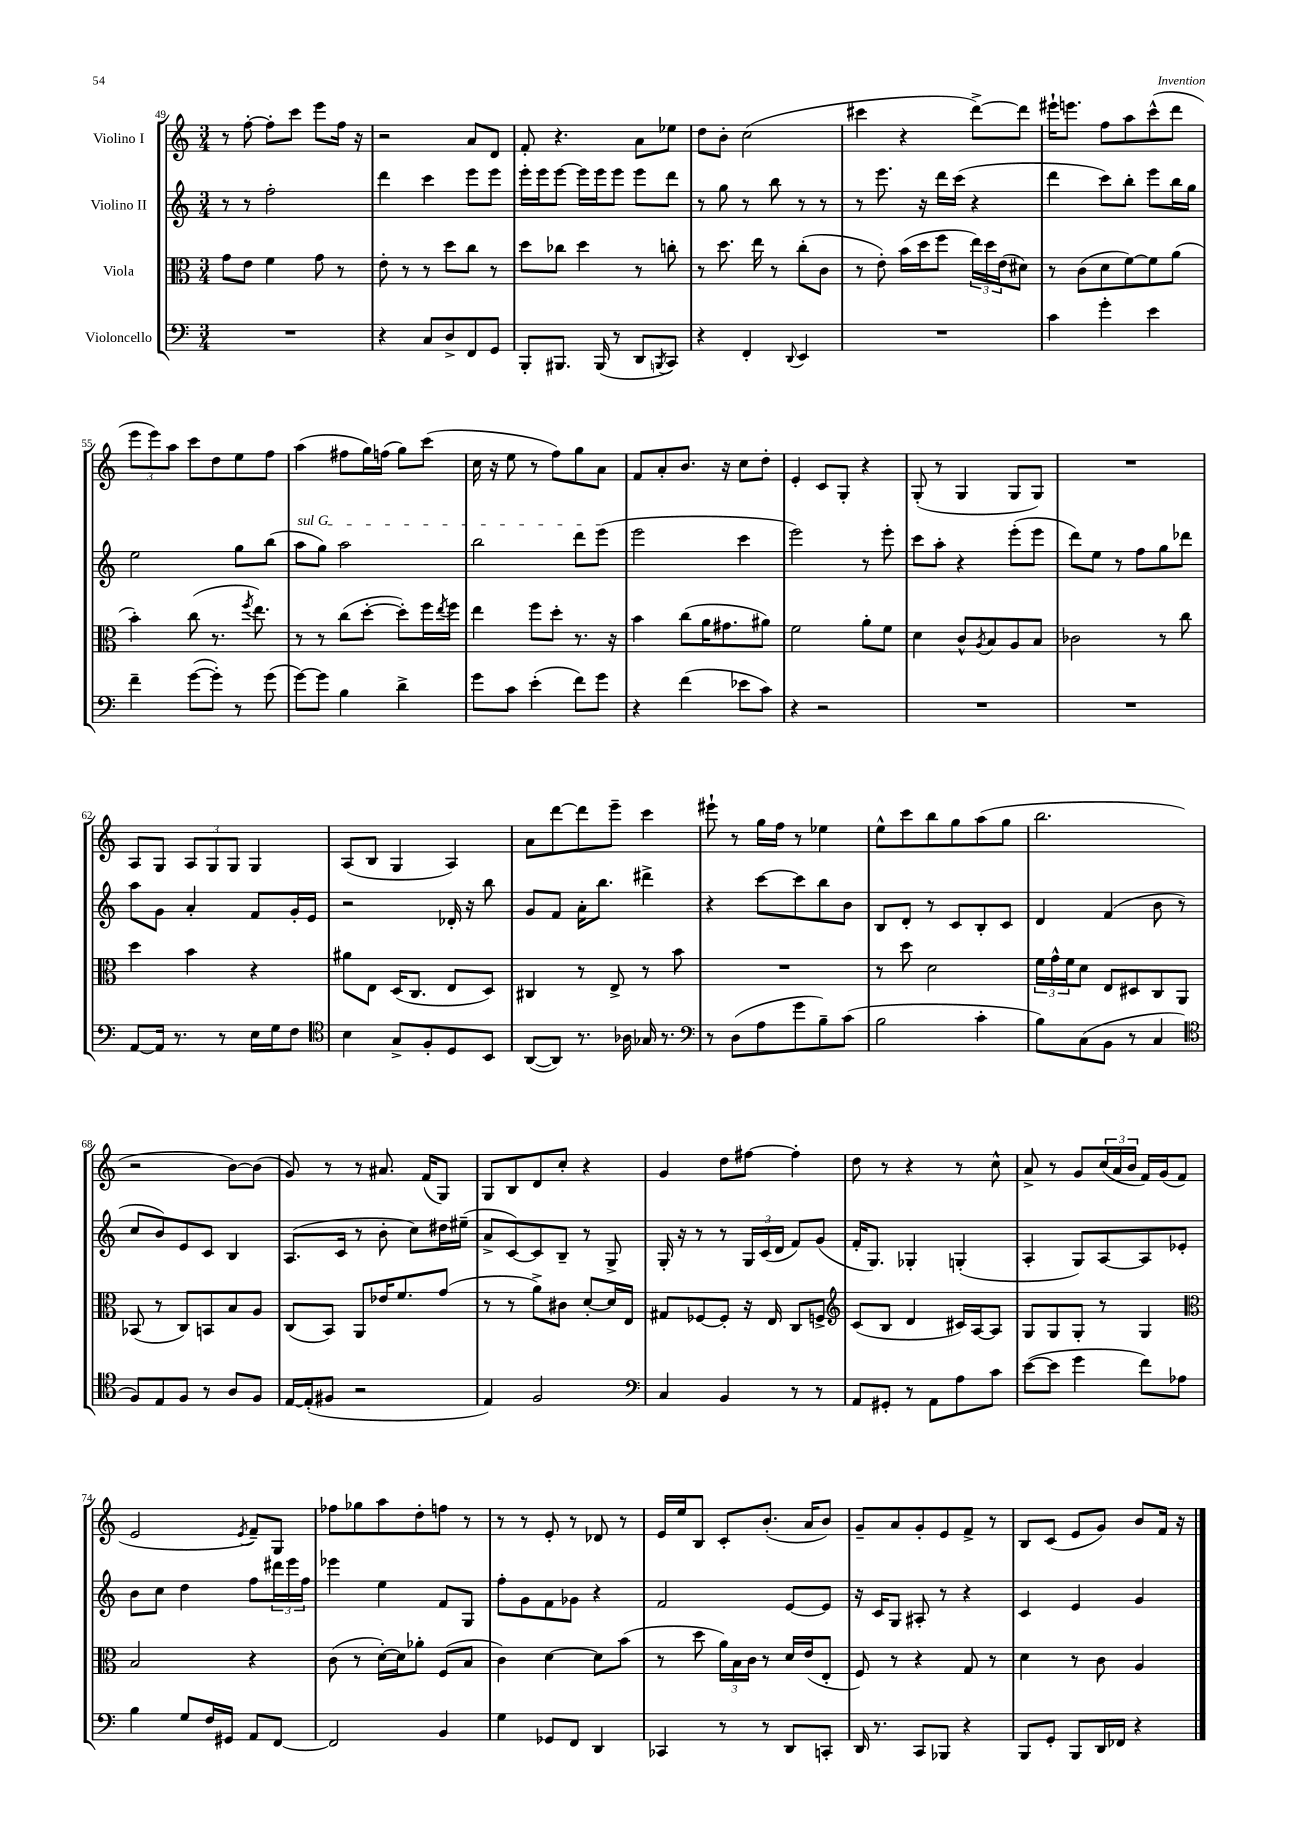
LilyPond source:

<<
\new StaffGroup <<
\new Staff = "s0" \with { instrumentName = "Violino I" } {
    \clef treble \key c \major \numericTimeSignature \time 3/4
    r8 f''8~-. f''8-. c'''8 e'''8 f''16 r16 |
    r2 a'8 d'8 |
    f'8-. r4. a'8 ees''8 |
    d''8 b'8-. c''2( |
    cis'''4 r4 d'''8~->) d'''8 |
    eis'''16-! e'''8. f''8 a''8 c'''8-^( d'''8 |
    \tuplet 3/2 { e'''8 e'''8) a''8 } c'''8 d''8 e''8 f''8 |
    a''4( fis''8 g''16) f''16( g''8) c'''8( |
    c''16 r16 e''8 r8 f''8) g''8 a'8 |
    f'8 a'8-. b'8. r16 c''8 d''8-. |
    e'4-. c'8 g8-. r4 |
    g8-.( r8 g4 g8 g8) |
    R2. |
    a8 g8 \tuplet 3/2 { a8 g8 g8 } g4 |
    a8( b8 g4 a4) |
    a'8 d'''8~ d'''8 e'''8-- c'''4 |
    eis'''8-! r8 g''16 f''16 r8 ees''4 |
    e''8-^ c'''8 b''8 g''8 a''8( g''8 |
    b''2. |
    r2 b'8~) b'8( |
    g'8) r8 r8 ais'8. f'16( g8) |
    g8 b8 d'8 c''8-. r4 |
    g'4 d''8 fis''8~ fis''4-. |
    d''8 r8 r4 r8 c''8-^ |
    a'8-> r8 g'8 \tuplet 3/2 { c''16( a'16 b'16 } f'16) g'16( f'8 |
    e'2 \acciaccatura { e'8 } f'8--) g8 |
    fes''8 ges''8 a''8 d''8-. f''8 r8 |
    r8 r8 e'8-. r8 des'8 r8 |
    e'16 e''16 b8 c'8-. b'8.-.( a'16 b'8) |
    g'8-- a'8 g'8-. e'8 f'8-> r8 |
    b8 c'8( e'8 g'8) b'8 f'16 r16 \bar "|." |
}
\new Staff = "s1" \with { instrumentName = "Violino II" } {
    \clef treble \key c \major \numericTimeSignature \time 3/4
    r8 r8 f''2-. |
    d'''4 c'''4 e'''8 e'''8 |
    e'''16-. e'''16 e'''8~ e'''16 e'''16 e'''8 e'''8 d'''8 |
    r8 g''8 r8 b''8 r8 r8 |
    r8 e'''8. r16 d'''16 c'''16( r4 |
    d'''4 c'''8) b''8-. e'''8 b''16 g''16 |
    e''2 g''8 b''8( |
    \once \override TextSpanner.bound-details.left.text = \markup { \italic "sul G" } a''8\startTextSpan g''8) a''2 |
    b''2 d'''8 e'''8\stopTextSpan( |
    e'''2 c'''4 |
    e'''2) r8 e'''8-. |
    c'''8 a''8-. r4 e'''8-.( e'''8 |
    d'''8) e''8 r8 f''8 g''8 des'''8 |
    a''8 g'8 a'4-. f'8 g'16-. e'16 |
    r2 des'16-. r16 b''8 |
    g'8 f'8 a'16-. b''8. dis'''4-> |
    r4 c'''8~ c'''8 b''8 b'8 |
    b8 d'8-. r8 c'8 b8-. c'8 |
    d'4 f'4( b'8 r8 |
    c''8 b'8) e'8 c'8 b4 |
    a8.( c'16 r8 b'8-. c''8) dis''16 eis''16--( |
    a'8-> c'8~) c'8 b8-- r8 g8-> |
    g16-. r16 r8 r8 \tuplet 3/2 { g16 c'16( d'16 } f'8) g'8( |
    f'16-. g8.) ges4-. g4-.( |
    a4-. g8) a8~ a8 ees'8-. |
    b'8 c''8 d''4 f''8 \tuplet 3/2 { dis'''16 e'''16 f''16 } |
    ees'''4 e''4 f'8 g8 |
    f''8-. g'8 f'8 ges'8 r4 |
    f'2 e'8~ e'8 |
    r16 c'16 g8 ais8-. r8 r4 |
    c'4 e'4 g'4 \bar "|." |
}
\new Staff = "s2" \with { instrumentName = "Viola" } {
    \clef alto \key c \major \numericTimeSignature \time 3/4
    g'8 e'8 f'4 g'8 r8 |
    e'8-. r8 r8 d''8 c''8 r8 |
    d''8 ces''8 d''4 r8 c''8-. |
    r8 d''8. e''16 r8 c''8-.( c'8 |
    r8 e'8-.) b'16( d''16 f''8 \tuplet 3/2 { e''16) d''16 e'16( } dis'8) |
    r8 c'8( d'8 f'8~) f'8 a'8( |
    b'4-.) c''8( r8. \acciaccatura { f''8 } e''8.) |
    r8 r8 c''8( d''8~-. d''8-.) f''16 \acciaccatura { e''8 } f''16 |
    e''4 f''8 d''8-. r8. r16 |
    b'4 c''8( a'16 gis'8. ais'8) |
    f'2 a'8-. f'8 |
    d'4 c'8-^ \acciaccatura { a8 } b8 a8 b8 |
    ces'2 r8 c''8 |
    d''4 b'4 r4 |
    ais'8 e8 d16( c8. e8 d8) |
    cis4 r8 e8-> r8 b'8 |
    R2. |
    r8 d''8 d'2 |
    \tuplet 3/2 { f'16 g'16-^ f'16 } d'8 e8 dis8 c8 a,8 |
    bes,8( r8 c8) b,8 b8 a8 |
    c8( b,8) a,8 ees'16 f'8. g'8( |
    r8 r8 a'8->) cis'8 d'8~-. d'16 e16 |
    gis8 fes8~ fes8-. r16 e16 c8 f8-> |
    \clef treble c'8( b8 d'4 cis'16) a16~ a8 |
    g8 g8 g8-. r8 g4 |
    \clef alto b2 r4 |
    c'8( r8 d'16~-.) d'16 aes'8-. f8( b8 |
    c'4) d'4~ d'8 b'8( |
    r8 d''8 \tuplet 3/2 { a'16) b16 c'16 } r8 d'16 e'16( e8-. |
    f8) r8 r4 g8 r8 |
    d'4 r8 c'8 a4 \bar "|." |
}
\new Staff = "s3" \with { instrumentName = "Violoncello" } {
    \clef bass \key c \major \numericTimeSignature \time 3/4
    R2. |
    r4 c8 d8-> f,8 g,8 |
    b,,8-. bis,,8. bis,,16( r8 d,8 \acciaccatura { b,,8 } c,8) |
    r4 f,4-. \appoggiatura { d,8 } e,4 |
    R2. |
    c'4 g'4-. e'4 |
    f'4-- g'8~( g'8-.) r8 g'8( |
    g'8~) g'8 b4 d'4-> |
    g'8 c'8 e'4-.( f'8) g'8 |
    r4 f'4( ees'8 c'8) |
    r4 r2 |
    R2. |
    R2. |
    a,8~ a,16 r8. r8 e16 g16 f8 |
    \clef tenor b4 g8-> f8-. d8 b,8 |
    a,8~( a,8) r8. aes16 ges16 r8. |
    \clef bass r8 d8( a8 g'8 b8--) c'8( |
    b2 c'4-. |
    b8) c8( b,8 r8 c4 |
    \clef tenor f8) e8 f8 r8 a8 f8 |
    e16~ e16-.( fis8 r2 |
    e4) f2 |
    \clef bass c4 b,4 r8 r8 |
    a,8 gis,8-. r8 a,8 a8 c'8 |
    e'8~( e'8 g'4 f'8) aes8 |
    b4 g8 f16 gis,16 a,8 f,8~ |
    f,2 b,4 |
    g4 ges,8 f,8 d,4 |
    ces,4 r8 r8 d,8 c,8-. |
    d,16 r8. c,8 bes,,8 r4 |
    b,,8 g,8-. b,,8 d,16 fes,16 r4 \bar "|." |
}
>>
>>
\layout { \context { \Score currentBarNumber = #49 } }
